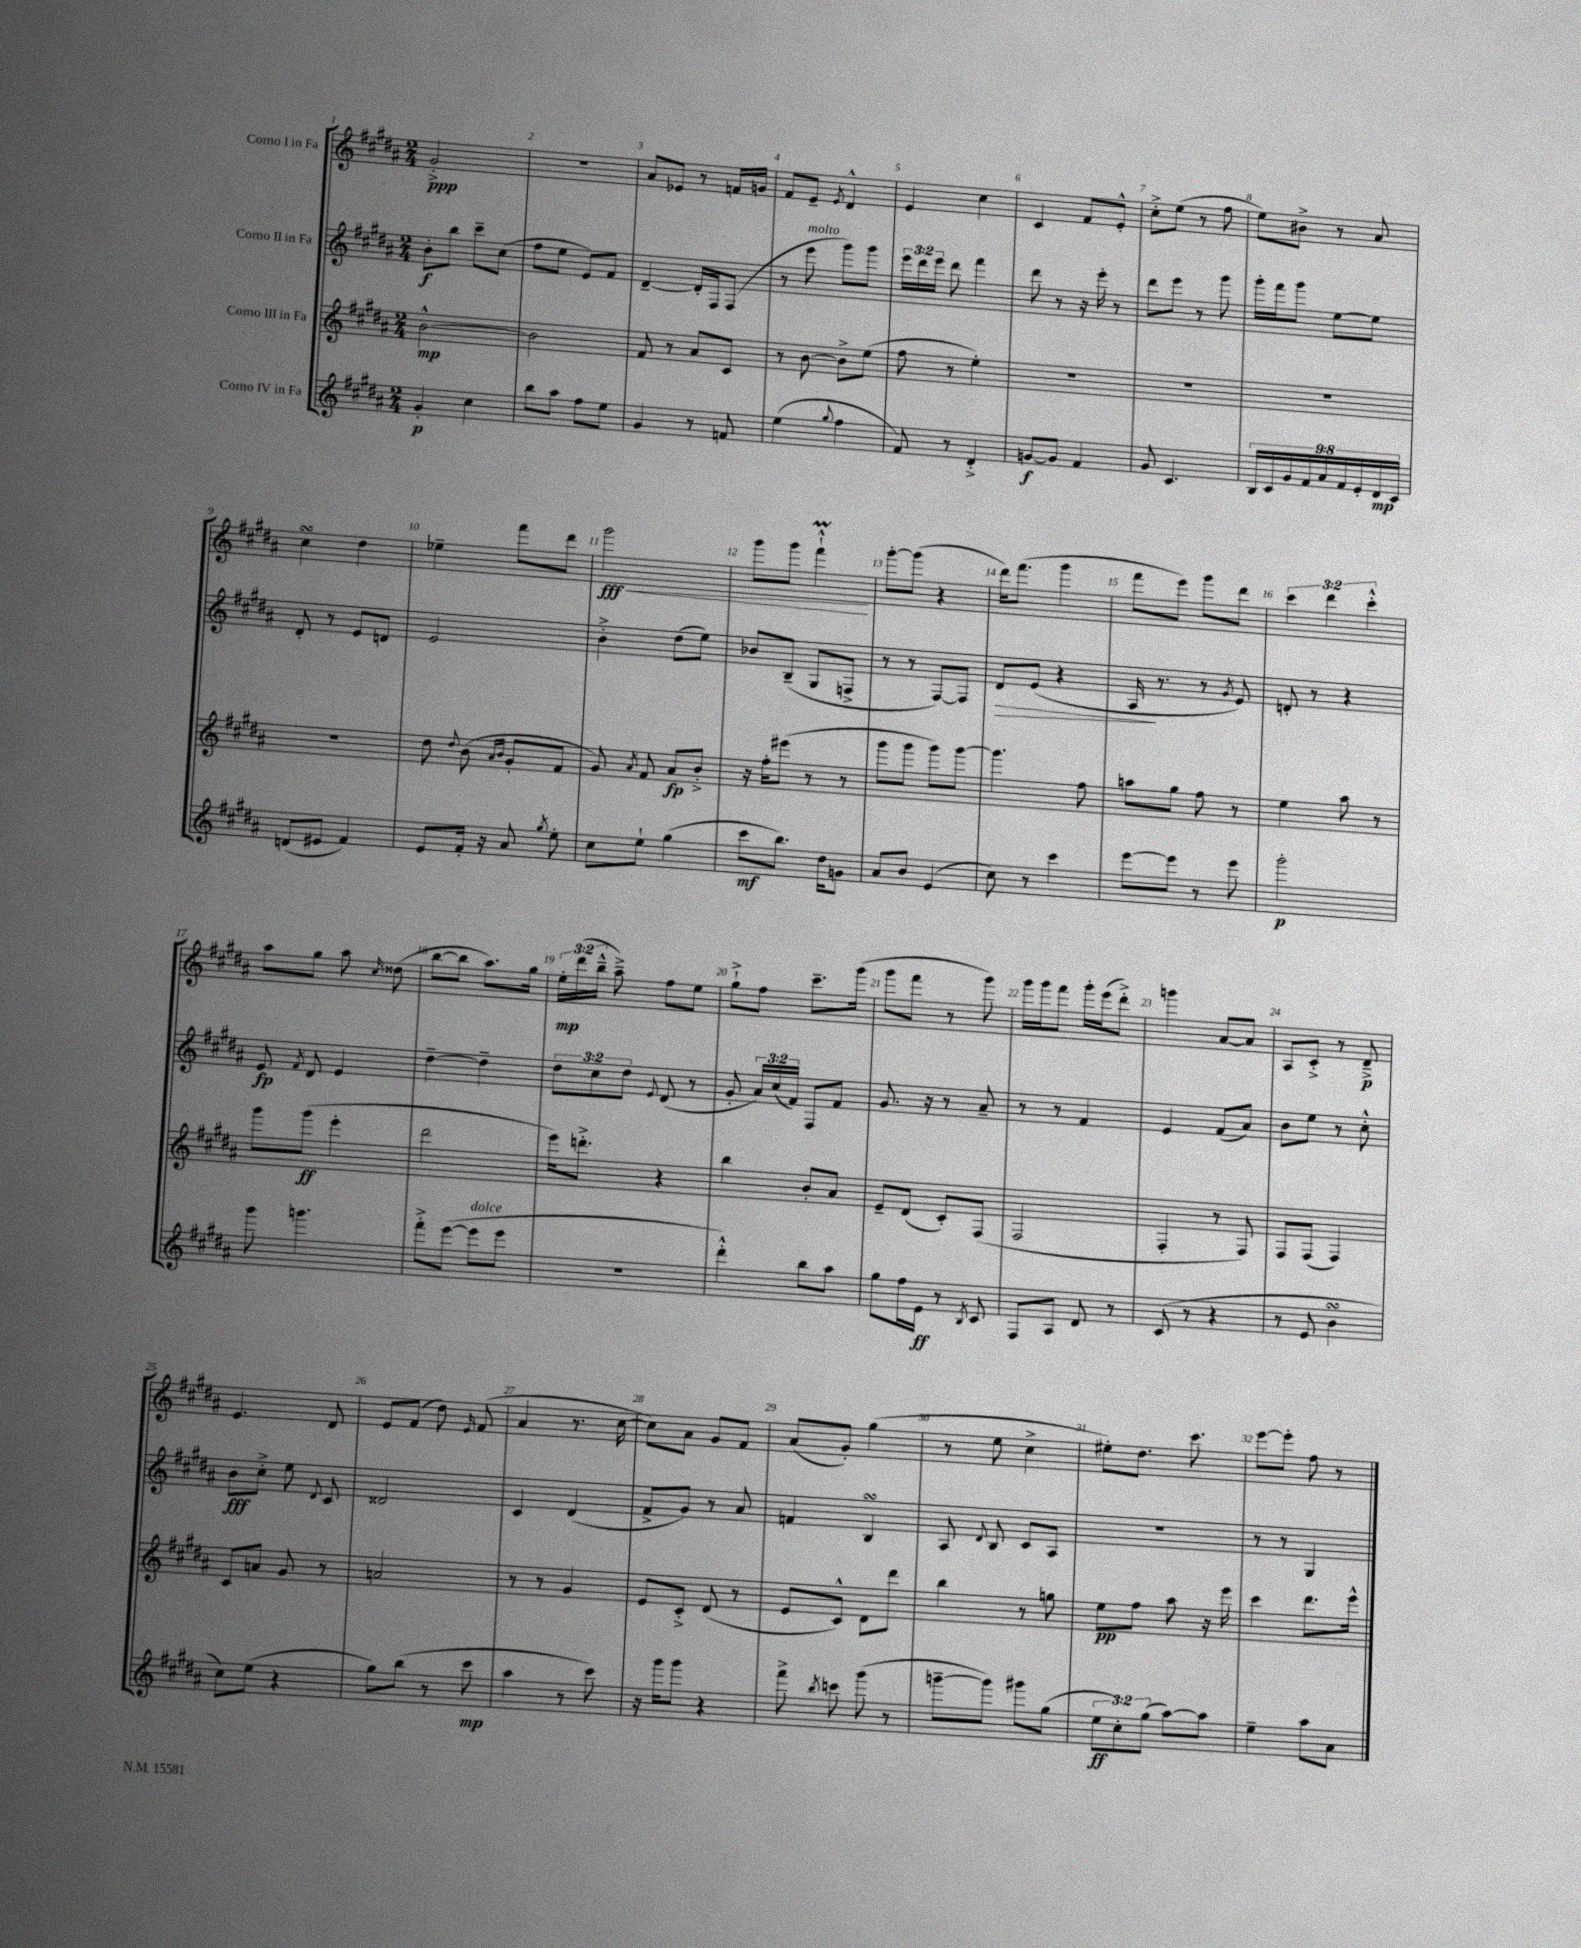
<<
\new StaffGroup <<
\new Staff = "s0" \with { instrumentName = "Corno I in Fa" } {
    \clef treble \key b \major \numericTimeSignature \time 2/4 \override Staff.TupletNumber.text = #tuplet-number::calc-fraction-text
    \autoBeamOff gis'2-.->\ppp |
    r2 |
    ais'8[ ees'8] r8 f'16[ g'16] |
    fis'8[ e'8]-- \acciaccatura { e'8 } dis'4-^ |
    e'4 cis''4 |
    cis'4 fis'8[ e'8]-.-^ |
    cis''8[-.-> e''8]( r8 fis''8 |
    e''8[) bis'8]-> r8 ais'8 |
    cis''4\turn dis''4 |
    ees''4-- fis'''8[ dis'''8] |
    gis'''2\fff\< |
    gis'''8[ gis'''8] fis'''4-!-^\prall\! |
    gis'''8[~-. gis'''8]( r4 |
    dis'''16[) fis'''8.]( gis'''4 |
    fis'''8[ e'''8]) gis'''8[ dis'''8] |
    \tuplet 3/2 { cis'''4 dis'''4 cis'''4-.-^ } |
    ais''8[ gis''8] ais''8 \grace { cis''16 } disis''8( |
    b''8[~ b''8] ais''8.[) gis''16] |
    \tuplet 3/2 { e''16[-.\mp dis'''16( b''16]---^ } ais''8--->) fis''8[ e''8] |
    gis''8[-!-> fis''8] cis'''8.[-- gis'''16]( |
    gis'''8[ fis'''8] r8 gis'''8) |
    gis'''16[ gis'''16 fis'''8] gis'''16[-. e'''16( dis'''8]-.->) |
    g'''4 ais'8[~ ais'8] |
    ais8[ cis'8]-.-> r8 dis'8--->\p |
    e'4. dis'8 |
    e'8[ fis'8]( dis''8) \grace { e'16 } fis'8( |
    ais'4 r8. cis''16~ |
    cis''8[) ais'8] gis'8[ fis'8] |
    ais'8[( gis'8]-.) gis''4( |
    r8 e''8 cis''4-> |
    eis''8[-.) dis''8.] cis'''8. |
    e'''8[~ e'''8]-. fis''8 r8 \bar "|." |
}
\new Staff = "s1" \with { instrumentName = "Corno II in Fa" } {
    \clef treble \key b \major \numericTimeSignature \time 2/4 \override Staff.TupletNumber.text = #tuplet-number::calc-fraction-text
    \autoBeamOff b'8[-.\f b''8] cis'''8[-- cis''8]( |
    fis''8[ e''8] e'8[) fis'8] |
    dis'4~-- dis'16[-. fis16 fis8]( |
    r8 e'''8^\markup { \italic "molto" } gis'''8[) gis'''8] |
    \tuplet 3/2 { e'''16[ dis'''16 e'''16] } dis'''8 fis'''4 |
    dis'''8 r8 r16 e'''16-. r8 |
    dis'''8[ e'''8] r8 gis'''8 |
    gis'''16[-. fis'''16 gis'''8] e''8[~ e''8] |
    dis'8-. r8 e'8[ d'8] |
    e'2 |
    b'4-.-> dis''8[( e''8]) |
    bes'8[ b8]--( gis8[ f8]-> |
    r8 r8 fis8[~) fis8] |
    dis'8[\> e'8]( r4 |
    ais16\! r8. r8 \acciaccatura { gis'8 } e'8) |
    d'8-. r8 r4 |
    e'8\fp \acciaccatura { fis'8 } dis'8 e'4 |
    dis''4~-- dis''4-- |
    \tuplet 3/2 { dis''8[ cis''8 dis''8] } \appoggiatura { e'8 } dis'8( r8 |
    gis'8-. \tuplet 3/2 { ais'16[) cis''16( fis'16]) } fis8[ fis'8] |
    gis'8. r16 r8 ais'8-- |
    r8 r8 fis'4 |
    e'4 fis'8[( ais'8]) |
    b'8[ e''8] r8 cis''8-.-^ |
    b'8[\fff cis''8]-.-> e''8 \appoggiatura { dis'8 } cis'8 |
    disis'2 |
    cis'4 dis'4( |
    fis'8[-> gis'8]) r8 ais'8 |
    f'4 b4\turn |
    ais8 \appoggiatura { dis'8 } b8 cis'8[ ais8] |
    R2 |
    r8 r8 gis4 \bar "|." |
}
\new Staff = "s2" \with { instrumentName = "Corno III in Fa" } {
    \clef treble \key b \major \numericTimeSignature \time 2/4
    \autoBeamOff b'2~-^\mp |
    b'2 |
    fis'8 r8 ais'8[ cis'8] |
    r8 b'8~ b'8[-> e''8]( |
    fis''8 r8 e''4-.) |
    R2 |
    R2 |
    R2 |
    R2 |
    dis''8 \appoggiatura { dis''8 } b'8( \grace { ais'16[ b'16] } gis'8[-. fis'8] |
    gis'8) \acciaccatura { ais'8 } fis'8 ais'8[\fp b'8]-.-> |
    r16 fis''16[-. eis'''8]( r8 r8 |
    gis'''8[ gis'''8] gis'''8[) gis'''8]~ |
    gis'''4. fis''8 |
    a''8[ gis''8] fis''8 r8 |
    e''4 ais''8 r8 |
    gis'''8[ gis'''8]\ff( e'''4-. |
    dis'''2 |
    e'''16[) d'''8.]-.-> r4 |
    b''4 b'8[-. ais'8] |
    e'8[-- dis'8]( cis'8[-.) fis8]( |
    fis2 |
    fis4-. r8 fis8) |
    fis8[ fis8]( fis4) |
    cis'8[ a'8] gis'8 r8 |
    a'2 |
    r8 r8 gis'4 |
    e'8[ cis'8]-.-> dis'8( r8 |
    e'8[ cis'8]-^) dis'8[ dis'''8] |
    b''4 r8 g''8 |
    e''8[\pp fis''8] ais''8 r16 e'''16 |
    cis'''4 dis'''8.[ e'''16]-^ \bar "|." |
}
\new Staff = "s3" \with { instrumentName = "Corno IV in Fa" } {
    \clef treble \key b \major \numericTimeSignature \time 2/4 \override Staff.TupletNumber.text = #tuplet-number::calc-fraction-text
    \autoBeamOff gis'4-.\p cis''4 |
    b''8[ ais''8] fis''8[ e''8] |
    gis'4 r8 f'8 |
    e''4( \appoggiatura { gis''8 } fis''4 |
    fis'8) r8 dis'4-.-> |
    g'8[~\f g'8] fis'4 |
    gis'8 cis'4. |
    \tuplet 9/8 { b16[ cis'16 gis'16 fis'16 ais'16 fis'16 e'16-. dis'16\mp cis'16] } |
    d'8[( eis'8] fis'4) |
    e'8[ fis'16]-. r16 ais'8 \acciaccatura { gis''8 } e''8-. |
    cis''8[ e''8]-! gis''4( |
    cis'''8[\mf b''8.]) dis''16[ g'8] |
    ais'8[ b'8] e'4( |
    cis''8) r8 cis'''4 |
    e'''8[~ e'''8] r8 e'''8 |
    gis'''2-.\p |
    gis'''8 g'''4. |
    fis'''8[-.-> e'''8]~( e'''8[^\markup { \italic "dolce" } e'''8] |
    r2 |
    dis'''4-.-^) b''8[ ais''8] |
    gis''8[ fis''16 e'16]\ff r8 \acciaccatura { b8 } cis'8 |
    fis8[ ais8] dis'8 r8 |
    cis'8( r8 r4 |
    r8 e'8 b'4\turn |
    cis''8[) e''8]( r4 |
    gis''8[) b''8]( r8 cis'''8\mp |
    ais''4 r8 cis'''8) |
    r16 gis'''16[ gis'''8] r4 |
    fis'''8-> \acciaccatura { b''8 } c'''8 gis'''8( r8 |
    g'''8[~-- g'''8]) gis'''8[ gis''8]( |
    \tuplet 3/2 { e''8[\ff cis''8-.) gis''8]( } ais''8[~) ais''8] |
    e''4-- ais''8[ ais'8] \bar "|." |
}
>>
>>
\layout { \context { \Score \override BarNumber.break-visibility = ##(#f #t #t) barNumberVisibility = #all-bar-numbers-visible } }
